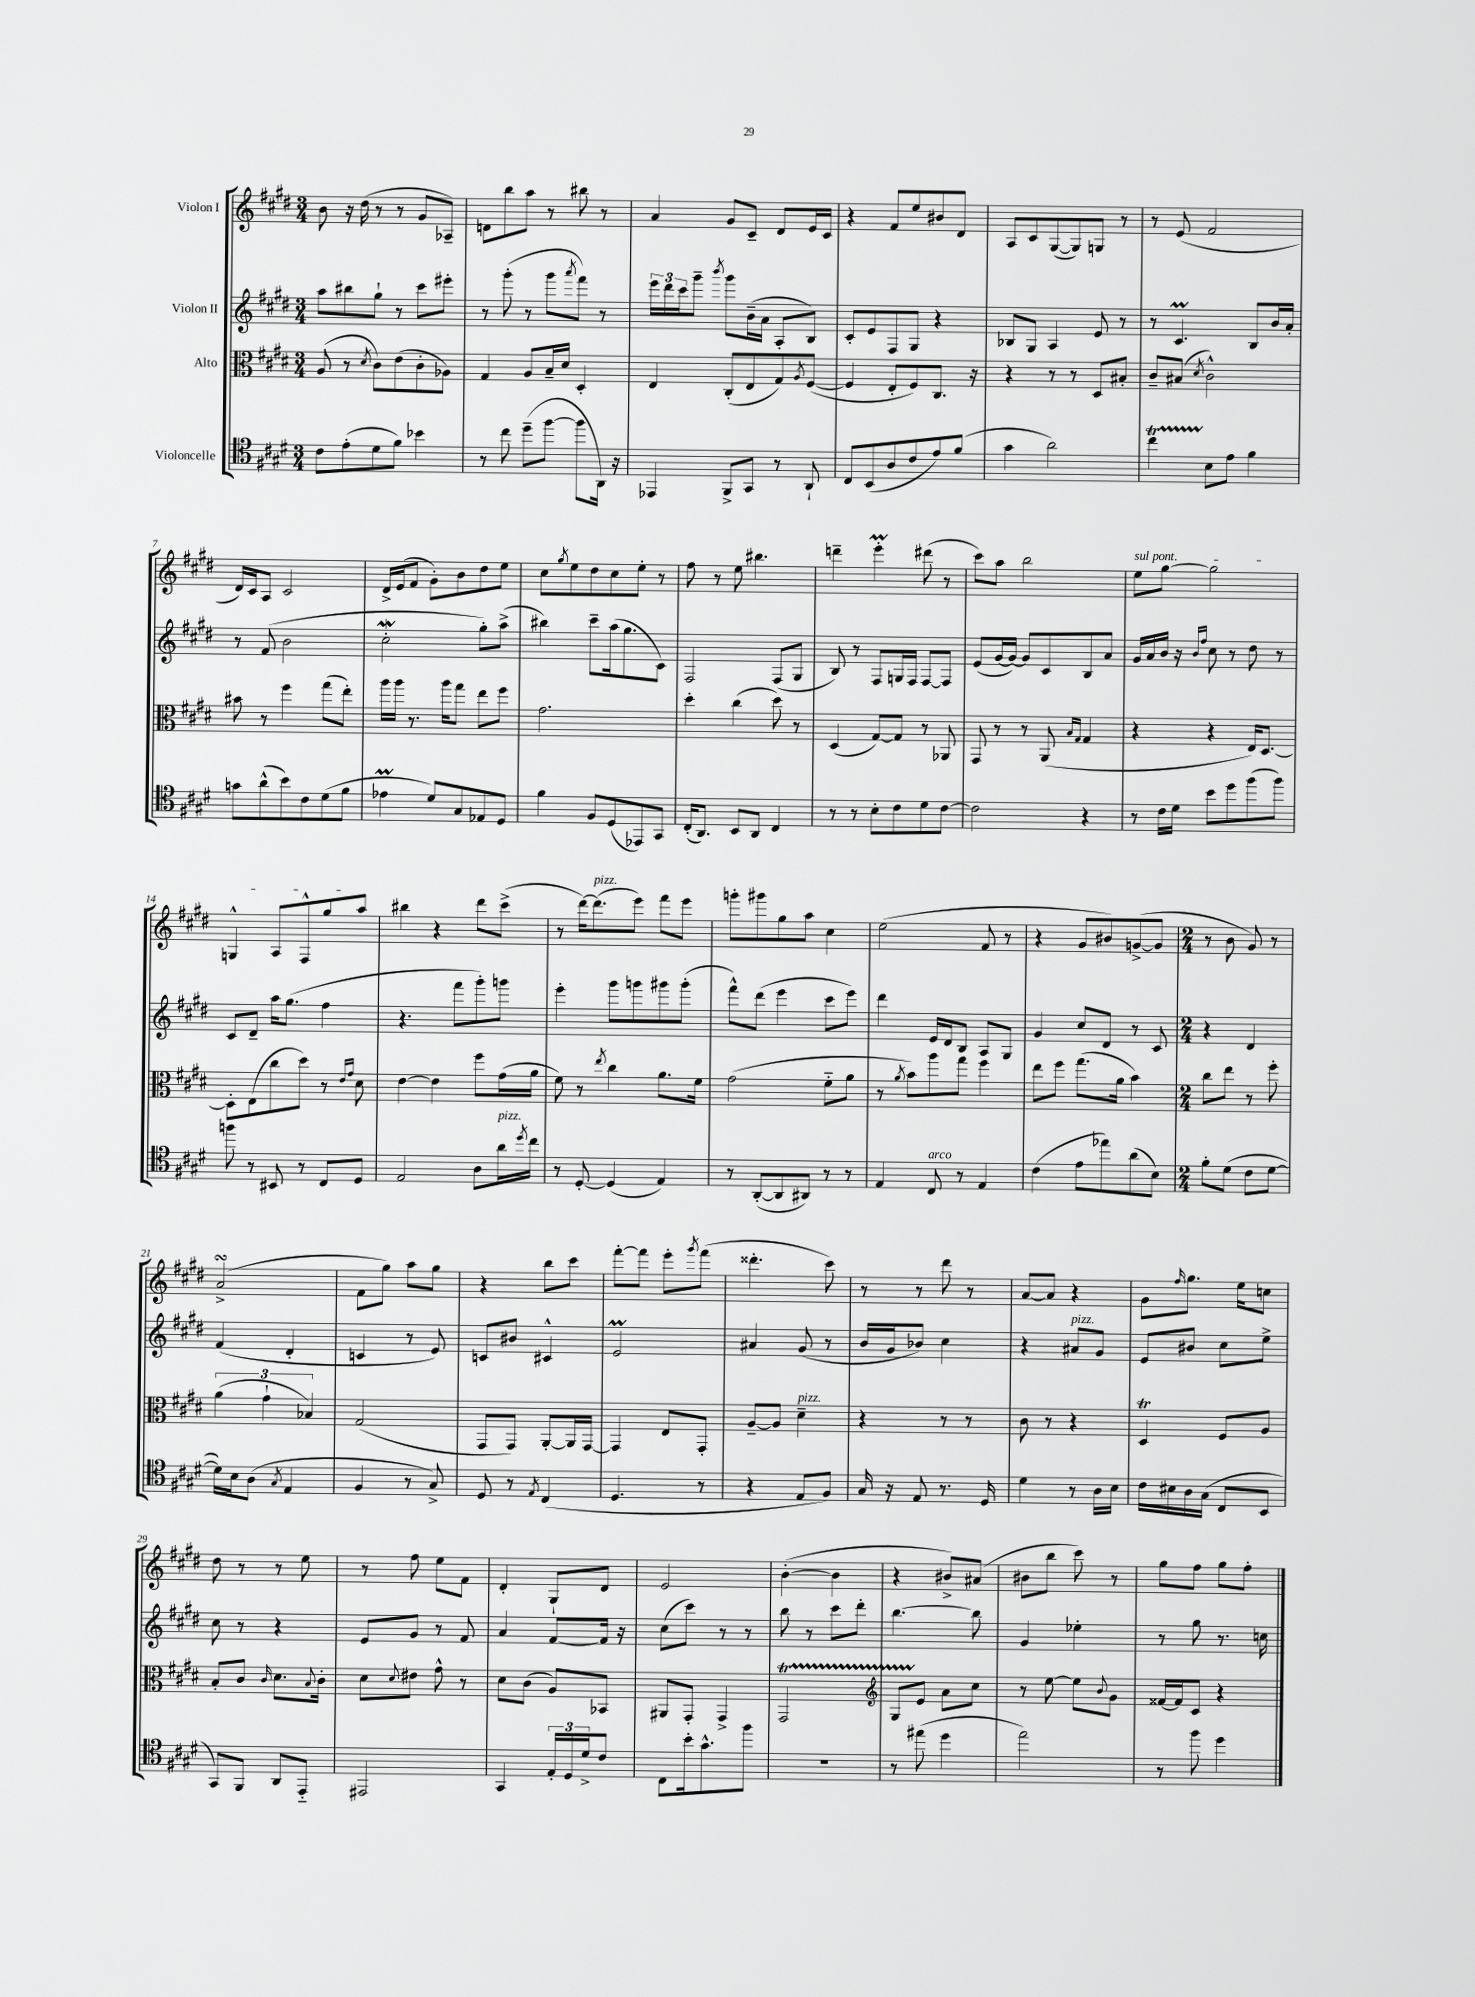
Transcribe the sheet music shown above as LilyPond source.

<<
\new StaffGroup <<
\new Staff = "s0" \with { instrumentName = "Violon I" } {
    \clef treble \key e \major \numericTimeSignature \time 3/4
    b'8 r16 dis''16( r8 r8 gis'8 aes8--) |
    d'8 b''8 a''8 r8 bis''8 r8 |
    a'4 gis'8 cis'8-- dis'8 e'16 cis'16 |
    r4 fis'8 e''8 bis'8 dis'8 |
    a8 cis'8 gis8~( gis8) g8 r8 |
    r8 e'8( fis'2 |
    dis'16) cis'16 a8 cis'2 |
    dis'16-> e'16( fis'8 gis'8-.) b'8 dis''8 e''8 |
    cis''8 \acciaccatura { gis''8 } e''8 dis''8 cis''8 e''8-. r8 |
    fis''8 r8 e''8 bis''4. |
    d'''4-- e'''4-.\prall dis'''8( r8 |
    cis'''8) a''8 b''2 |
    \once \override TextSpanner.bound-details.left.text = \markup { \italic "sul pont." } e''8\startTextSpan gis''8~ gis''2 |
    g4-^ a8 fis8-^ gis''8 a''8\stopTextSpan |
    bis''4 r4 dis'''8 cis'''8->( |
    r8 dis'''16~) dis'''8.^\markup { \italic "pizz." }( e'''8) fis'''8 e'''8 |
    g'''8-. gis'''8 gis''8 a''8 cis''4 |
    e''2( fis'8 r8 |
    r4 gis'8 bis'8) g'8~->( g'8 |
    \numericTimeSignature \time 2/4 r8 b'8 gis'8) r8 |
    a'2->\turn( |
    fis'8 gis''8) a''8 gis''8 |
    r4 b''8 cis'''8 |
    fis'''8~-. fis'''8 e'''8-. \acciaccatura { gis'''8 } fis'''8( |
    disis'''4.-. cis'''8) |
    r8 r8 dis'''8 r8 |
    a'8~ a'8 r4 |
    gis'8 \grace { fis''16 } gis''8. e''16 c''8 |
    dis''8 r8 r8 e''8 |
    r8 fis''8 e''8 fis'8 |
    dis'4-. gis8-! dis'8 |
    e'2 |
    b'4~-.( b'4 |
    r4 bis'8->) ais'8( |
    bis'8 b''8 cis'''8) r8 |
    gis''8 fis''8 gis''8 fis''8-. \bar "|." |
}
\new Staff = "s1" \with { instrumentName = "Violon II" } {
    \clef treble \key e \major \numericTimeSignature \time 3/4
    a''8 bis''8 gis''8-! r8 cis'''8 eis'''8-. |
    r8 gis'''8-.( r8 gis'''8 \acciaccatura { a'''8 } fis'''8) r8 |
    \tuplet 3/2 { e'''16 dis'''16 cis'''16 } gis'''8-- \acciaccatura { b'''8 } gis'''8 b'16--( a'16 a8-. b8) |
    cis'8-. e'8 fis8 gis8 r4 |
    bes8 gis8 a4 e'8 r8 |
    r8 cis'4.\prall b8 b'16 a'16-. |
    r8 fis'8( b'2 |
    cis''2-.\mordent gis''8-.) a''8->( |
    bis''4) cis'''8-- a''16( gis''8. cis'8) |
    fis2 fis8( gis8 |
    b8) r8 fis8 g16 fis16 fis8~ fis8 |
    e'8( gis'16~ gis'16~) gis'8 cis'8 b8 a'8 |
    gis'16 a'16 b'16 r16 \grace { b'16 fis''16 } cis''8 r8 dis''8 r8 |
    cis'8 dis'8-- a''16 gis''8.( fis''4 |
    r4. fis'''8 gis'''8-.) g'''8 |
    e'''4-. gis'''8 g'''8 gis'''8 gis'''8-.( |
    fis'''8-^) dis'''8( e'''4 cis'''8 e'''8) |
    dis'''4 e'16 dis'16 b8 a8 gis8 |
    gis'4 cis''8 dis'8 r8 cis'8 |
    \numericTimeSignature \time 2/4 r4 dis'4 |
    fis'4( dis'4-. |
    c'4 r8 e'8) |
    c'8 bis'8 cis'4-^ |
    e'2\prall |
    ais'4 gis'8( r8 |
    b'16 gis'16 bes'8) cis''4 |
    r4 ais'8^\markup { \italic "pizz." } gis'8 |
    e'8 bis'8 cis''8 e''8-> |
    cis''8 r8 r4 |
    e'8 gis'8 r8 fis'8 |
    a'4 fis'8~ fis'16 r16 |
    cis''8( cis'''8) r8 r8 |
    b''8 r8 cis'''8 dis'''8-. |
    b''4.~ b''8 |
    gis'4 ees''4-. |
    r8 gis''8 r8. c''16 \bar "|." |
}
\new Staff = "s2" \with { instrumentName = "Alto" } {
    \clef alto \key e \major \numericTimeSignature \time 3/4
    a8( r8 \acciaccatura { dis'8 } cis'8) e'8( cis'8-. aes8) |
    gis4 a8 b16-- dis'16 dis4-. |
    e4 cis8-.( e8 gis8) \acciaccatura { a8 } fis8~( |
    fis4 e8-. fis8) cis8. r16 |
    r4 r8 r8 dis8 bis8-. |
    cis'8-- bis8( \acciaccatura { dis'8 } cis'2-^) |
    bis'8 r8 fis''4 gis''8( e''8-.) |
    a''16 a''16 r8. a''16 gis''8 e''8 fis''8 |
    gis'2. |
    dis''4-. cis''4( dis''8) r8 |
    dis4( gis8~) gis8 r8 aes,8 |
    gis,8 r8 r8 a,8( \grace { b16 gis16 } gis4 |
    r4 r4 e16) dis8.~ |
    dis8-. e8( cis''8 dis''8) r8 \grace { e'16 gis'16 } dis'8 |
    e'4~ e'4 fis''8 gis'16( a'16 |
    fis'8) r8 \acciaccatura { e''8 } cis''4 a'8. fis'16 |
    gis'2( fis'8-_ a'8 |
    r8 \acciaccatura { a'8 } b'8) a''8 gis''8 fis''4 |
    e''8 fis''8 gis''8.( a'16 b'4) |
    \numericTimeSignature \time 2/4 cis''8 e''8 r8 fis''8-. |
    \tuplet 3/2 { a'4( gis'4-! bes4) } |
    gis2( |
    gis,8 gis,8) a,8~-. a,16 gis,16~ |
    gis,4 e8 gis,8-. |
    a8~-- a8 dis'4--^\markup { \italic "pizz." } |
    r4 r8 r8 |
    cis'8 r8 r4 |
    dis4\trill fis8 a8 |
    b8-. cis'8 \grace { cis'16 } dis'8. \appoggiatura { b8 } cis'16-. |
    dis'8 \appoggiatura { dis'8 } eis'8 gis'8-^ r8 |
    dis'8 cis'8( a8) bes,8 |
    ais,8 gis,8-. gis,4-> |
    gis,2\startTrillSpan |
    \clef treble gis8 e'8\stopTrillSpan a'8 cis''8 |
    r8 e''8~ e''8 \appoggiatura { b'8 } gis'8 |
    fisis'16~ fisis'16 cis'8 r4 \bar "|." |
}
\new Staff = "s3" \with { instrumentName = "Violoncelle" } {
    \clef tenor \key e \major \numericTimeSignature \time 3/4
    cis'8 e'8-.( dis'8 fis'8) bes'4 |
    r8 cis''8 dis''8--( fis''8~ fis''8 a,16) r16 |
    ees,4 fis,8-> gis,8 r8 a,8-! |
    cis8 b,8( a8 cis'8 e'8) fis'8( |
    gis'4 a'2) |
    cis''4\startTrillSpan b8\stopTrillSpan e'8 fis'4 |
    g'8 a'8-^( b'8) cis'8 dis'8( fis'8 |
    ees'4\prall dis'8) gis8 ees8 dis8 |
    fis'4 fis8 dis8( ees,8) gis,8 |
    cis16-.( a,8.) b,8 a,8 cis4 |
    r8 r8 b8-. cis'8 dis'8 cis'8~ |
    cis'2 r4 |
    r8 cis'16 dis'16 b'8 dis''8 fis''8( fis''8) |
    f''8 r8 bis,8 r8 cis8 dis8 |
    e2 a8 a'16^\markup { \italic "pizz." } \acciaccatura { dis''8 } cis''16 |
    r8 dis8~-. dis4( e4) |
    r8 a,8~-.( a,8 ais,8) r8 r8 |
    e4 cis8^\markup { \italic "arco" } r8 e4 |
    cis'4( e'8 ees''8) a'8( b8) |
    \numericTimeSignature \time 2/4 fis'8-. dis'8( cis'8 dis'8~ |
    dis'16) b16 a8( \acciaccatura { gis8 } e4 |
    fis4 r8 gis8->) |
    dis8 r8 \acciaccatura { e8 } cis4( |
    dis4. r8 |
    r4 e8 fis8) |
    gis16 r16 e8 r8. dis16 |
    dis'4 r8 a16 b16 |
    cis'16 bis16 a16 gis16( cis8 b,8 |
    gis,8) fis,8 a,8 e,8-_ |
    eis,2 |
    gis,4 \tuplet 3/2 { e16-. dis16 dis'16-> } cis'8 |
    cis8 b'16-. gis'8.-^ fis''8 |
    r2 |
    r8 eis''8( dis''4 |
    e''2) |
    r8 fis''8 dis''4 \bar "|." |
}
>>
>>
